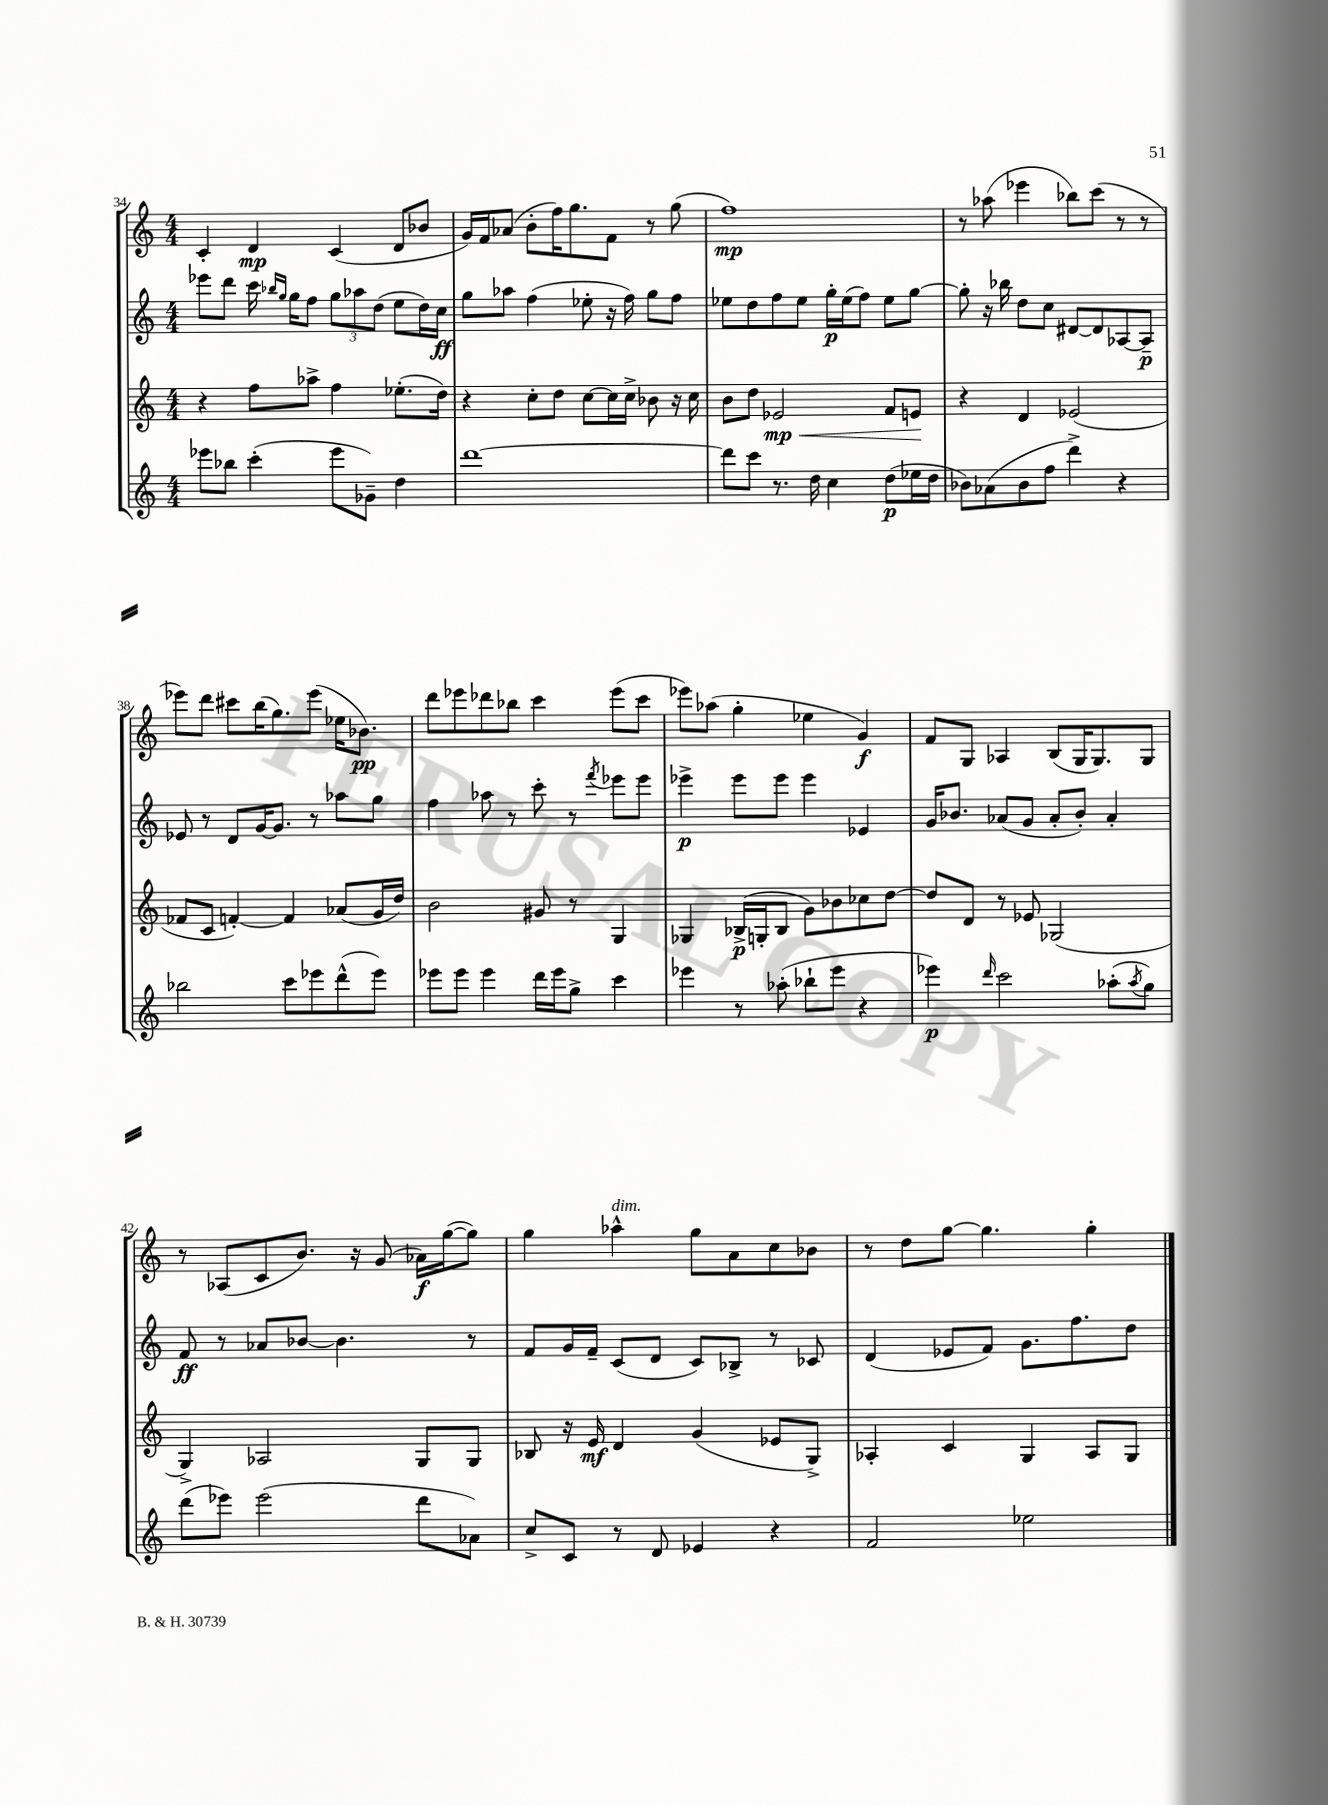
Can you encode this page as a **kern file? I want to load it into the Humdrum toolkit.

**kern	**dynam	**kern	**dynam	**kern	**dynam	**kern	**dynam
*part4	*part4	*part3	*part3	*part2	*part2	*part1	*part1
*staff4	*staff4	*staff3	*staff3	*staff2	*staff2	*staff1	*staff1
*clefG2	*	*clefG2	*	*clefG2	*	*clefG2	*
*k[]	*	*k[]	*	*k[]	*	*k[]	*
*M4/4	*	*M4/4	*	*M4/4	*	*M4/4	*
=34	=34	=34	=34	=34	=34	=34	=34
8eee-X\L	.	4r	.	8eee-X\L	.	4c'/	.
8bb-X\J	.	.	.	8ddd\J	.	.	.
(4ccc'\	.	8ff\L	.	16ccc\	.	4d/	mp
.	.	.	.	16qqbb-X/LL	.	.	.
.	.	.	.	16qqgg/JJ	.	.	.
.	.	.	.	16gg\KL	.	.	.
.	.	8aa-X^\J	.	8ff\J	.	.	.
8eee-\L	.	4ff\	.	12gg\L	.	(4c/	.
.	.	.	.	12aa-X\	.	.	.
8g-X~\J)	.	.	.	.	.	.	.
.	.	.	.	(12dd\J	.	.	.
4dd\	.	(8.ee-X'\L	.	8ee\L	.	8d/L	.
.	.	.	.	16dd\L)	.	8b-X/J	.
.	.	16dd\Jk)	.	16cc\JJ	ff	.	.
=35	=35	=35	=35	=35	=35	=35	=35
[1ddd	.	4r	.	8gg\L	.	16g/LL)	.
.	.	.	.	.	.	16f/J	.
.	.	.	.	8aa-X\J	.	(8a-X/J	.
.	.	8cc'\L	.	(4ff\	.	8b'\L	.
.	.	8dd\J	.	.	.	16ff\K)	.
.	.	.	.	.	.	8.gg\	.
.	.	[8cc\L	.	8ee-X'\	.	.	.
.	.	16cc\L]	.	16r	.	8f\J	.
.	.	16cc^\JJ	.	16ff\)	.	.	.
.	.	8b-X\	.	8gg\L	.	8r	.
.	.	16r	.	8ff\J	.	(8gg\	.
.	.	16cc\	.	.	.	.	.
=36	=36	=36	=36	=36	=36	=36	=36
8ddd\L]	.	8b\L	.	8ee-X\L	.	1ff)	mp
8ccc\J	.	8dd\J	.	8dd\	.	.	.
!	!	!	!LO:HP:b	!	!	!	!
8.r	.	2e-X/	< mp	8ff\	.	.	.
.	.	.	.	8ee-\J	.	.	.
16dd\	.	.	.	.	.	.	.
4cc\	.	.	.	16gg'\LL	p	.	.
.	.	.	.	(16ee-\J	.	.	.
.	.	.	.	8ff\J)	.	.	.
(8dd\L	p	8f/L	.	8ee-\L	.	.	.
16ee-X\L	.	8en/J	.	[8gg\J	.	.	.
16dd\JJ	.	.	.	.	.	.	.
.	.	.	[	.	.	.	.
=37	=37	=37	=37	=37	=37	=37	=37
8b-X\L)	.	4r	.	8gg'\]	.	8r	.
(8a-X\	.	.	.	16r	.	(8aa-X\	.
.	.	.	.	16bb-X\	.	.	.
8b-\	.	4d/	.	8dd\L	.	4eee-X\	.
8ff\J	.	.	.	8cc\J	.	.	.
4ddd^\)	.	(2e-X/	.	[8d#X/L	.	8bb-X\L)	.
.	.	.	.	8d#/]	.	(8ccc\J	.
4r	.	.	.	[8A-X/	.	8r	.
.	.	.	.	8A-~/J]	p	8r	.
!!LO:LB:g=z
=38	=38	=38	=38	=38	=38	=38	=38
2bb-X\	.	8f-X/L	.	8e-X/	.	8eee-X\L)	.
.	.	8c/J	.	8r	.	8ddd\J	.
.	.	[4fn'/)	.	8d/L	.	8ccc#X\L	.
.	.	.	.	[16g/K	.	(16bb\K	.
.	.	.	.	8.g/J]	.	8.gg\)	.
8ccc\L	.	4f/]	.	.	.	.	.
8eee-X\	.	.	.	8r	.	(8eee-\J	.
(8ddd^^\	.	(8a-X/L	.	8aa-X\L	.	16ee-X\KL	.
.	.	.	.	.	.	8.b-X\J)	pp
8eee-\J)	.	16g/L	.	8gg\J	.	.	.
.	.	16dd/JJ)	.	.	.	.	.
=39	=39	=39	=39	=39	=39	=39	=39
8eee-X\L	.	2b\	.	4ff\	.	8ddd\L	.
8eee-\J	.	.	.	.	.	8eee-X\	.
4eee-\	.	.	.	8aa-X\	.	8ddd-X\	.
.	.	.	.	8r	.	8bb-X\J	.
16ddd\LL	.	8g#X/	.	8ccc'\	.	4ccc\	.
16eee-\J	.	.	.	.	.	.	.
8gg^\J	.	8r	.	8r	.	.	.
.	.	.	.	8qfff/	.	.	.
4ccc\	.	4G/	.	8eee-X\L	.	(8eee-\L	.
.	.	.	.	8eee-\J	.	8ccc\J	.
=40	=40	=40	=40	=40	=40	=40	=40
4eee-X\	.	4G-X/	.	4eee-X^\	p	8eee-X\L)	.
.	.	.	.	.	.	(8aa-X\J	.
8r	.	(16B-X^/LL	p	8eee-\L	.	4gg'\	.
.	.	16Gn'/J	.	.	.	.	.
(8aa-X'\	.	8B-/J	.	8eee-\J	.	.	.
8bb-X`\L	.	8g\L)	.	4eee-\	.	4ee-X\	.
8eee-\J	.	8b-X\	.	.	.	.	.
4r	.	8cc-X\	.	4e-X/	.	4g/)	f
.	.	[8dd\J	.	.	.	.	.
=41	=41	=41	=41	=41	=41	=41	=41
4eee-X\)	p	8dd/L]	.	16g/KL	.	8f/L	.
.	.	.	.	8.b-X/J	.	.	.
.	.	8d/J	.	.	.	8G/J	.
16qqddd/	.	.	.	.	.	.	.
2ccc\	.	8r	.	(8a-X/L	.	4A-X/	.
.	.	8e-X/	.	8g/J	.	.	.
.	.	(2G-X/	.	8a-'/L	.	(8B/L	.
.	.	.	.	8b-'/J)	.	16G/K	.
.	.	.	.	.	.	8.G/)	.
(8aa-X'\L	.	.	.	4a-'/	.	.	.
8qaa-/	.	.	.	.	.	.	.
8gg\J)	.	.	.	.	.	8G/J	.
!!LO:LB:g=z
=42	=42	=42	=42	=42	=42	=42	=42
(8ddd\L	.	4G^/)	.	8f/	ff	8r	.
8eee-X\J)	.	.	.	8r	.	(8A-X/L	.
(2eee-\	.	2A-X/	.	8a-X/L	.	8c/	.
.	.	.	.	[8b-X/J	.	8.b/J)	.
.	.	.	.	4.b-\]	.	.	.
.	.	.	.	.	.	16r	.
.	.	.	.	.	.	(8g/	.
8ddd\L	.	8G/L	.	.	.	16a-X\LL)	f
.	.	.	.	.	.	([16gg\J	.
8a-X\J)	.	8G/J	.	8r	.	8gg\J])	.
=43	=43	=43	=43	=43	=43	=43	=43
8cc^/L	.	8B-X/	.	8f/L	.	4gg\	.
8c/J	.	16r	.	16g/L	.	.	.
.	.	16e/	mf	16f~/JJ	.	.	.
!	!	!	!	!	!	!LO:TX:a:i:t=dim.	!
8r	.	4d/	.	(8c/L	.	4aa-X^^\	.
8d/	.	.	.	8d/J	.	.	.
4e-X/	.	(4g/	.	8c/L)	.	8gg\L	.
.	.	.	.	8B-X^/J	.	8a\	.
4r	.	8e-X/L	.	8r	.	8cc\	.
.	.	8G^/J)	.	8c-X/	.	8b-X\J	.
=44	=44	=44	=44	=44	=44	=44	=44
2f/	.	4A-X'/	.	(4d/	.	8r	.
.	.	.	.	.	.	8dd\L	.
.	.	4c/	.	8e-X/L	.	[8gg\J	.
.	.	.	.	8f/J)	.	4.gg\]	.
2ee-X\	.	4G/	.	8.g\L	.	.	.
.	.	.	.	8.ff\	.	.	.
.	.	8A-/L	.	.	.	4gg'\	.
.	.	8G/J	.	8dd\J	.	.	.
==	==	==	==	==	==	==	==
*-	*-	*-	*-	*-	*-	*-	*-
